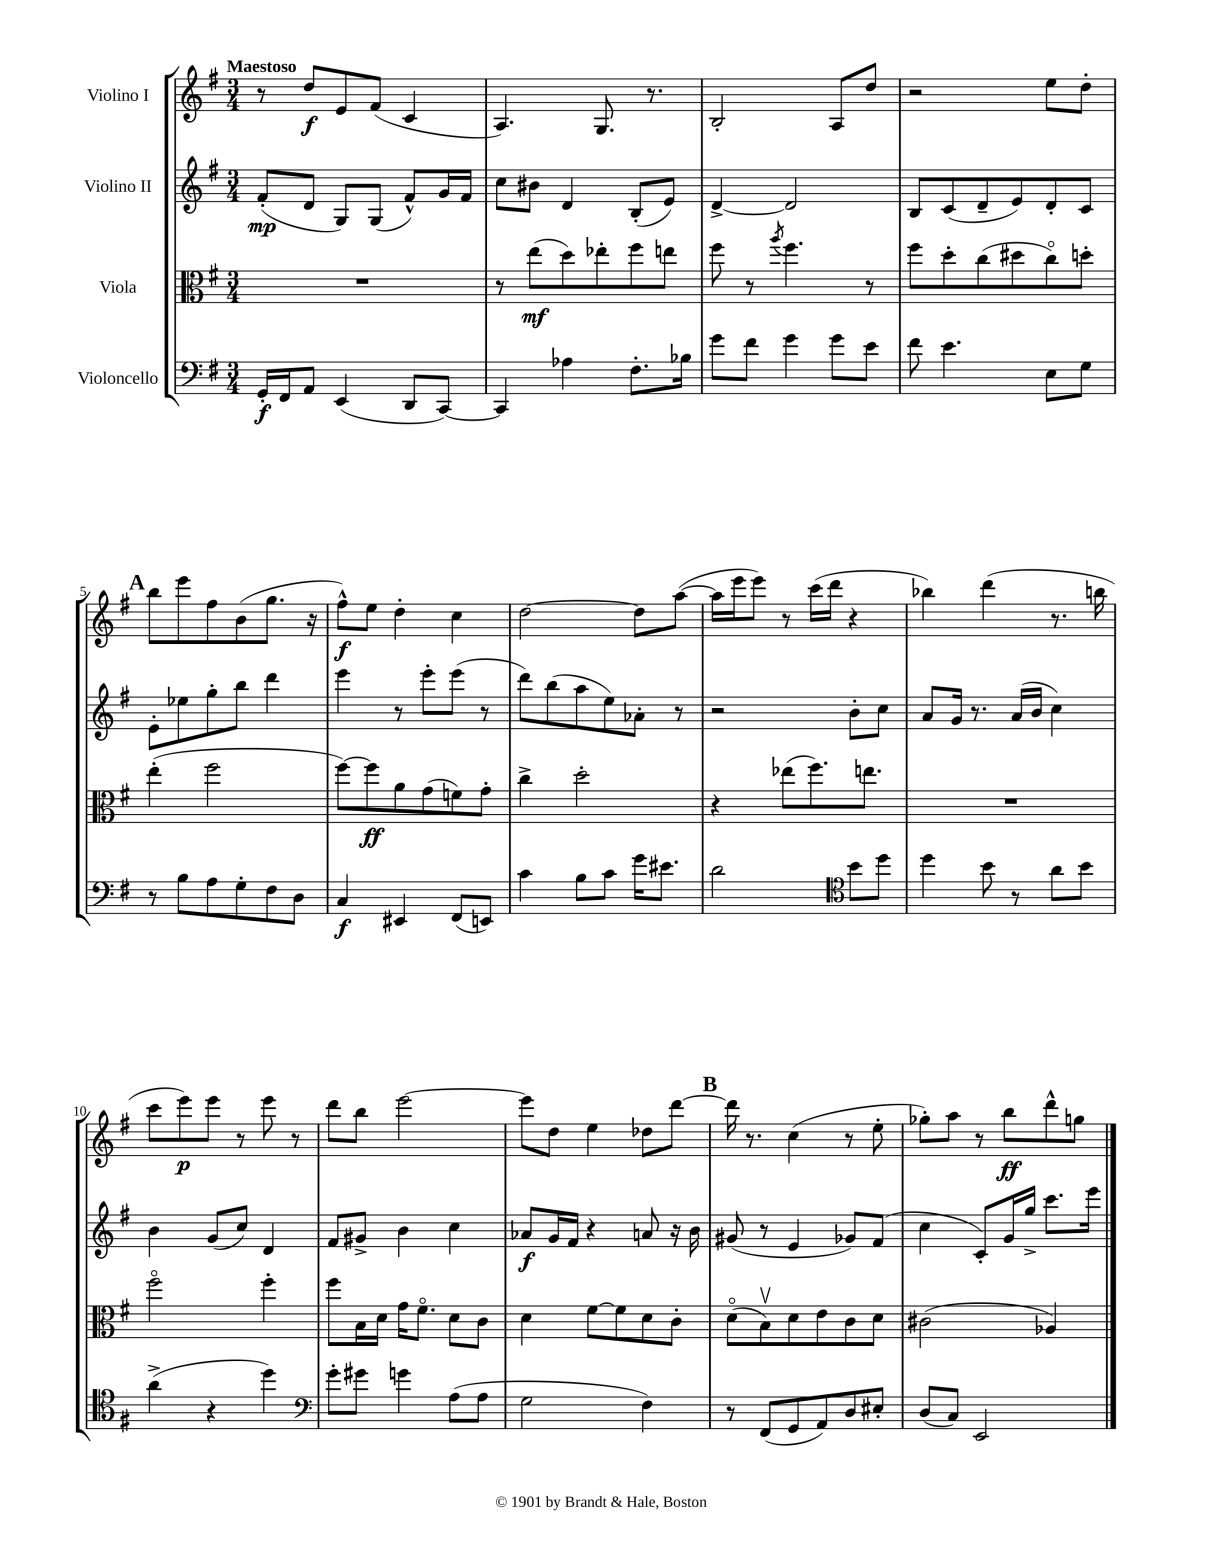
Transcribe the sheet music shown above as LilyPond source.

<<
\new StaffGroup <<
\new Staff = "s0" \with { instrumentName = "Violino I" } {
    \clef treble \key g \major \numericTimeSignature \time 3/4 \tempo "Maestoso"
    r8 d''8\f e'8 fis'8( c'4 |
    a4.) g8. r8. |
    b2-. a8 d''8 |
    r2 e''8 d''8-. |
    \mark \markup { \bold "A" } b''8 e'''8 fis''8 b'8( g''8. r16 |
    fis''8-^\f) e''8 d''4-. c''4 |
    d''2~ d''8 a''8~( |
    a''16 e'''16 e'''8) r8 c'''16( d'''16 r4 |
    bes''4) d'''4( r8. b''16 |
    c'''8 e'''8\p) e'''8 r8 e'''8 r8 |
    d'''8 b''8 e'''2~ |
    e'''8 d''8 e''4 des''8 d'''8~ |
    \mark \markup { \bold "B" } d'''16 r8. c''4( r8 e''8-. |
    ges''8-.) a''8 r8 b''8\ff d'''8-^ g''8 \bar "|." |
}
\new Staff = "s1" \with { instrumentName = "Violino II" } {
    \clef treble \key g \major \numericTimeSignature \time 3/4
    fis'8-.\mp( d'8 g8) g8( fis'8-^) g'16 fis'16 |
    c''8 bis'8 d'4 b8-.( e'8) |
    d'4~-> d'2 |
    b8 c'8( d'8-- e'8) d'8-. c'8 |
    \mark \markup { \bold "A" } e'8-. ees''8 g''8-. b''8 d'''4 |
    e'''4 r8 e'''8-. e'''8( r8 |
    d'''8) b''8( a''8 e''8) aes'8-. r8 |
    r2 b'8-. c''8 |
    a'8 g'16 r8. a'16( b'16 c''4) |
    b'4 g'8( c''8) d'4 |
    fis'8 gis'8-> b'4 c''4 |
    aes'8\f g'16 fis'16 r4 a'8 r16 b'16 |
    \mark \markup { \bold "B" } gis'8( r8 e'4 ges'8) fis'8( |
    c''4 c'8-.) g'16 g''16-> c'''8. e'''16 \bar "|." |
}
\new Staff = "s2" \with { instrumentName = "Viola" } {
    \clef alto \key g \major \numericTimeSignature \time 3/4
    R2. |
    r8 e''8\mf( d''8) ees''8-. fis''8 e''8 |
    fis''8 r8 \acciaccatura { a''8 } fis''4. r8 |
    fis''8 d''8-. c''8( dis''8 c''8\flageolet) d''8-. |
    \mark \markup { \bold "A" } e''4-.( fis''2 |
    fis''8~) fis''8\ff a'8 g'8( f'8) g'8-. |
    c''4-> d''2-. |
    r4 ees''8( fis''8.) e''8. |
    R2. |
    fis''2\flageolet fis''4-. |
    fis''8 b16 d'16 g'16 fis'8.\flageolet d'8 c'8 |
    d'4 fis'8~ fis'8 d'8 c'8-. |
    \mark \markup { \bold "B" } d'8\flageolet( b8\upbow) d'8 e'8 c'8 d'8 |
    cis'2( aes4) \bar "|." |
}
\new Staff = "s3" \with { instrumentName = "Violoncello" } {
    \clef bass \key g \major \numericTimeSignature \time 3/4
    g,16-.\f fis,16 a,8 e,4( d,8 c,8~) |
    c,4 aes4 fis8.-. bes16 |
    g'8 fis'8 g'4 g'8 e'8 |
    fis'8 e'4. e8 g8 |
    \mark \markup { \bold "A" } r8 b8 a8 g8-. fis8 d8 |
    c4\f eis,4 fis,8( e,8) |
    c'4 b8 c'8 g'16 eis'8. |
    d'2 \clef tenor b'8 d''8 |
    d''4 b'8 r8 a'8 b'8 |
    a'4->( r4 d''4) |
    \clef bass g'8-. gis'8 g'4 a8( a8 |
    g2 fis4) |
    \mark \markup { \bold "B" } r8 fis,8( g,8 a,8) d8 eis8-. |
    d8( c8) e,2 \bar "|." |
}
>>
>>
